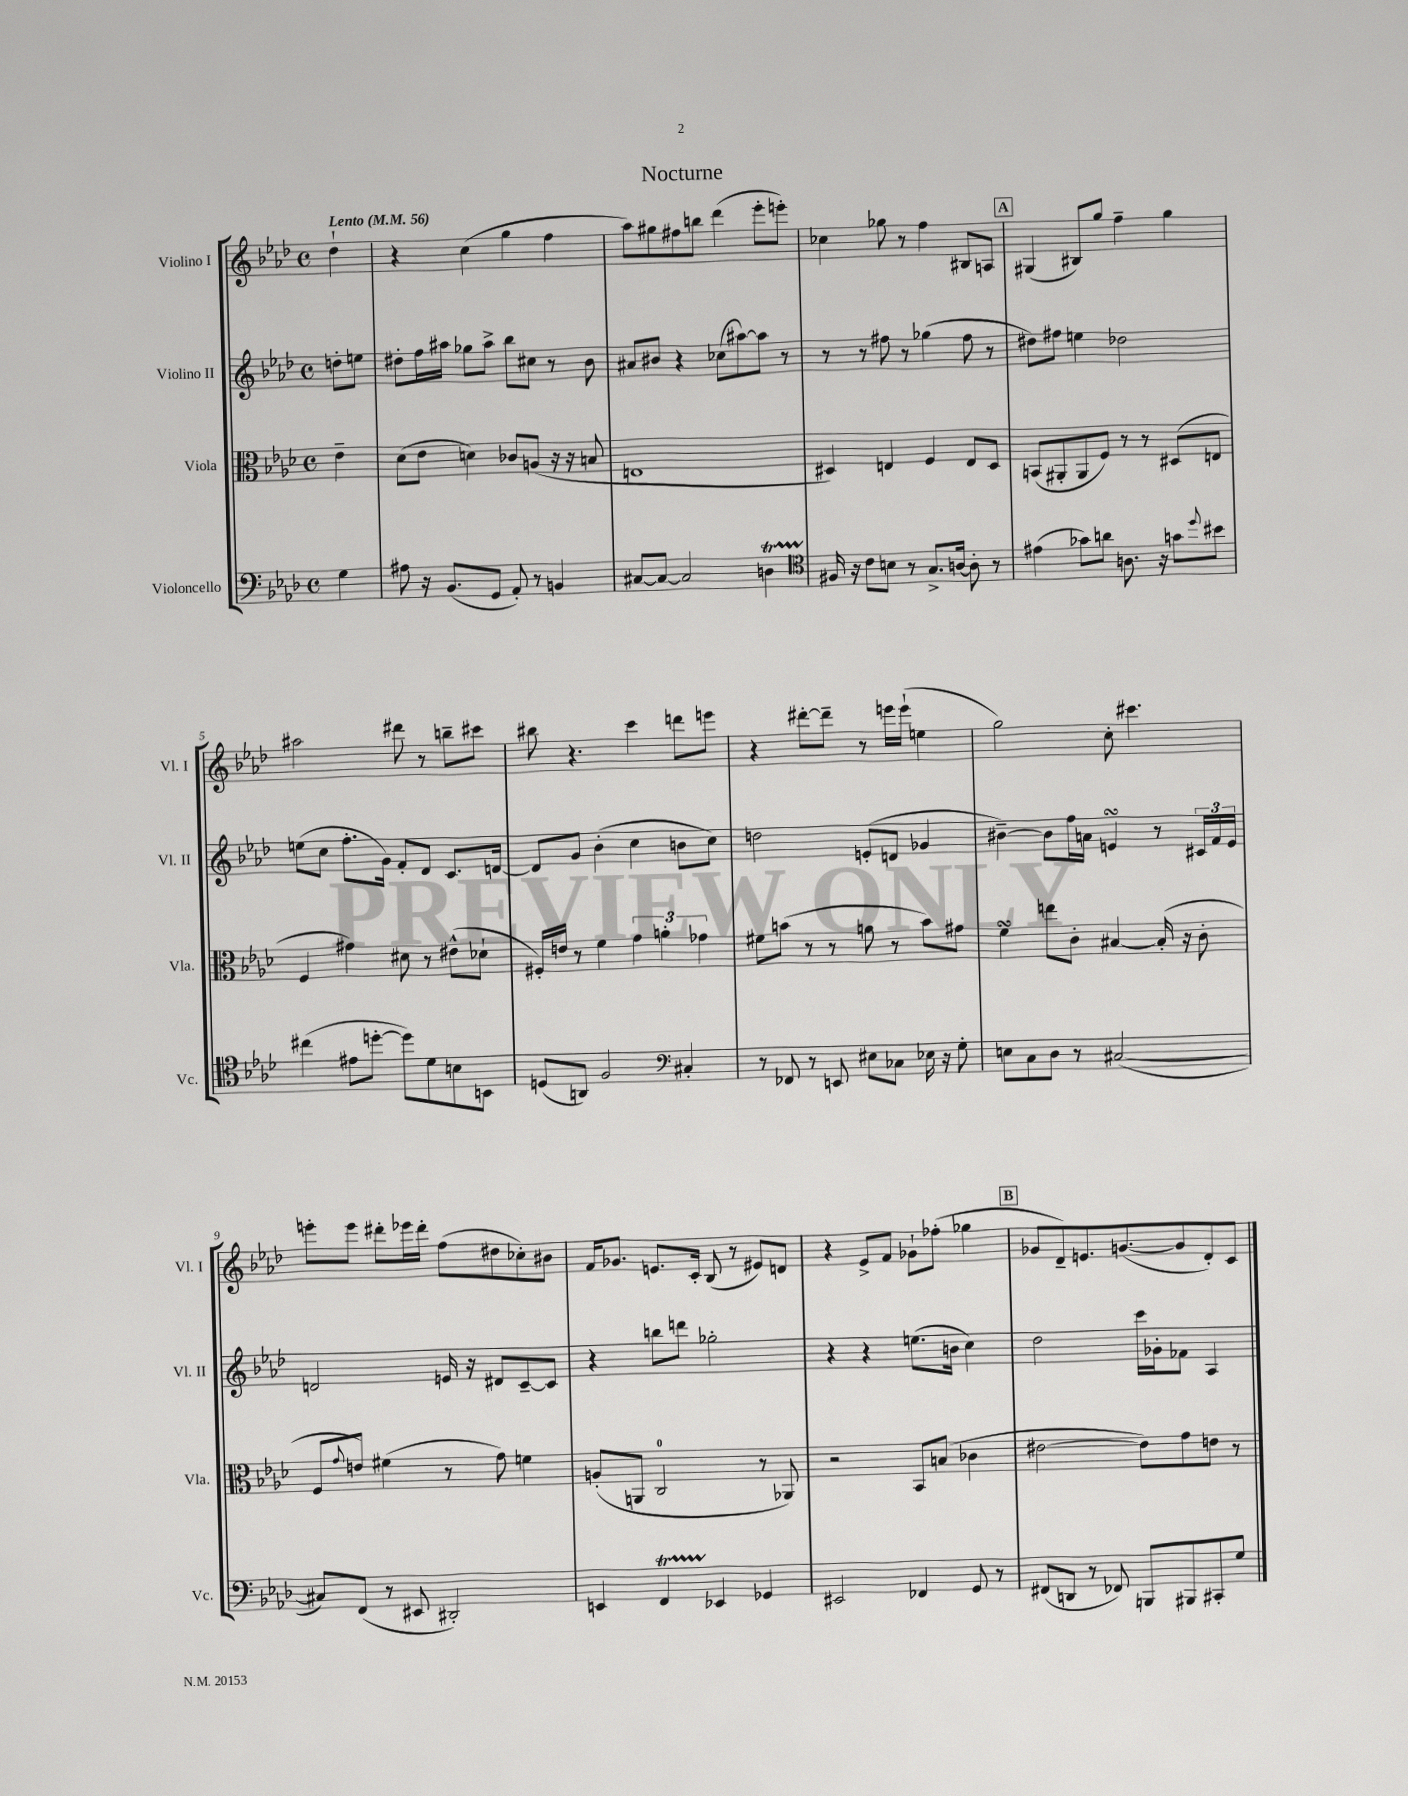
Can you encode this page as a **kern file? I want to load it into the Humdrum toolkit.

**kern	**kern	**kern	**kern
*part4	*part3	*part2	*part1
*staff4	*staff3	*staff2	*staff1
*I"Violoncello	*I"Viola	*I"Violino II	*I"Violino I
*I'Vc.	*I'Vla.	*I'Vl. II	*I'Vl. I
*clefF4	*clefC3	*clefG2	*clefG2
*k[b-e-a-d-]	*k[b-e-a-d-]	*k[b-e-a-d-]	*k[b-e-a-d-]
*M4/4	*M4/4	*M4/4	*M4/4
*met(c)	*met(c)	*met(c)	*met(c)
*MM56	*MM56	*MM56	*MM56
=	=	=	=
!	!	!	!LO:TX:a:B:t=Lento
4G\	4e-~\	8ddn'\L	4dd-`\
.	.	8een\J	.
=1	=1	=1	=1
8A#X\	(8d-\L	8dd#X'\L	4r
16r	8e-\J	16ff\L	.
(8.BB-/L	.	16aa#X\JJ	.
.	4dn\)	8gg-X\L	(4cc\
8GG/J	.	8aa#^\J	.
8AA-'/)	8c-X/L	8bb-\L	4gg\
8r	(8An/J	8cc#X\J	.
4BBn/	16r	8r	4ff\
.	16r	.	.
.	8Bn/	8b-\	.
=2	=2	=2	=2
[8C#X/L	1En	8a#X/L	8aa-\L)
8C#/J_	.	8b#X/J	8gg#X\
2C#/]	.	4r	8ff#X\
.	.	.	8bbn\J
.	.	(8cc-X\L	(4ddd-\
.	.	[8aa#X\)	.
4Dnt\	.	8aa#\J]	8eee-'\L
.	.	8r	8eeen'\J)
=3	=3	=3	=3
*clefC4	*	*	*
16F#X/	4D#X/)	8r	4cc-X\
16r	.	.	.
8c\L	.	8r	.
8Bn\J	4En/	8ff#X\	8gg-X\
8r	.	8r	8r
8.G^/L	4F/	(4gg-X\	4ff\
[16An/Jk	.	.	.
8A'\]	8E/L	8ff#\	8B#X/L
8r	8D#/J	8r	8An/J
!!LO:REH:place=s1:t=A
=4	=4	=4	=4
(4e#X\	(8BBn/L	8dd#X\L)	(4G#X/
.	8AA#X'/	8ff#X\J	.
8g-X\L)	8AA#/	4een\	8B#X/L)
8an\J	8F/J)	.	8gg/J
8.An\	8r	2dd-X\	4ff~\
.	8r	.	.
16r	.	.	.
8gn\L	(8D#X/L	.	4gg\
8qqdd-/	.	.	.
8b#X\J	8En/J	.	.
!!LO:LB:g=z
=5	=5	=5	=5
(4cc#X\	4F/	(8een\L	2aa#X\
.	.	8cc\J	.
8e#X\L	4g#X\)	8.ff'\L	.
[8ddn'\J	.	.	.
.	.	16g\Jk)	.
8dd\L])	8d#X\	8f'/L	8ddd#X\
8d-\	8r	8d-/J	8r
8Bn\	(8e#X^^\L	8.c/L	8bbn~\L
8BBn\J	8d-X`\J	.	8ccc#X\J
.	.	[16dn/Jk	.
=6	=6	=6	=6
(8Dn/L	16F#X'/LL)	8d/L]	8bb#X\
.	16en/JJ	.	.
8AAn/J)	8r	8g/J	4.r
2F/	4f\	(4b-'\	.
.	6g\	4cc\	4ccc\
.	6an'\	.	.
*clefF4	*	*	*
4C#X'/	.	8bn\L	8dddn\L
.	6g-X\	.	.
.	.	8cc\J)	8eeen\J
=7	=7	=7	=7
8r	8f#X\L	2ddn\	4r
8FF-X/	(8bn\J	.	.
8r	8r	.	[8ddd#X'\L
8EEn/	8r	.	8ddd#~\J]
8E#X\L	8an\	(8en'/L	8r
8C-X\J	8r	8dn/J	16eeen\LL
.	.	.	(16eee`\JJ
16E-X\	8b\L)	4g-X/	4een\
16r	.	.	.
8G'\	8g#X\J	.	.
=8	=8	=8	=8
8En\L	4fsSSS\	[4b#X~\)	2gg\)
8C\	.	.	.
8D-\J	8een\L	8b#\L]	.
8r	8c'\J	16ff\L	.
.	.	16an\JJ	.
([2C#X/	[4B#X/	4ensSsS/	8cc'\
.	.	.	4.ccc#X\
.	(16B#'/]	8r	.
.	16r	.	.
.	8c'\	24c#X/LL	.
.	.	24f/	.
.	.	24e/JJ	.
!!LO:LB:g=z
=9	=9	=9	=9
8C#X/L])	8F/L	2dn/	8eeen'\L
.	8qqg/	.	.
(8FF/J	8en/J)	.	8eee\J
8r	(4f#X\	.	8ddd#X'\L
8EE#X/	.	.	16eee-X\L
.	.	.	16ddd#'\JJ
2DD#X'/)	8r	16en/	(8ff\L
.	.	16r	.
.	8g\)	8d#X/L	8dd#X\
.	4fn\	[8c~/	8cc-X'\)
.	.	8c/J]	8b#X\J
=10	=10	=10	=10
4EEn/	(8An'/L	4r	16f/KL
.	.	.	8.g-X/J
.	8AAn/J	.	.
4FFT/	2C/	8bbn\L	8.en/L
.	.	8dddn\J	.
.	.	.	16c'/Jk
4EE-X/	.	2gg-X'\	(8B-/
.	.	.	8r
4GG-X/	8r	.	8e#X/L)
.	8AA-X/)	.	8dn/J
=11	=11	=11	=11
2EE#X/	2r	4r	4r
.	.	4r	8e-^/L
.	.	.	8f/J
4FF-X/	8BB-/L	(8.een\L	8g-X`\L
.	(8Bn/J	.	(8ff-X'\J
.	.	16bn\Jk	.
8GG/	4c-X\	4cc\)	4gg-X\
8r	.	.	.
!!LO:REH:place=s1:t=B
=12	=12	=12	=12
(8FF#X/L	[2e#X\	2dd-\	8g-X/L
8DDn/J	.	.	8d-~/)
8r	.	.	8.en/
8FF-X/)	.	.	.
.	.	.	([8.gn/
8BBBn/L	8e#\L])	16ccc\LL	.
.	.	16g-X'\J	.
8BBB#X/	8g\	8f-X\J	8g/]
8CC#X'/	8en\J	4A-/	8d-'/)
8G/J	8r	.	8c/J
==	==	==	==
*-	*-	*-	*-
